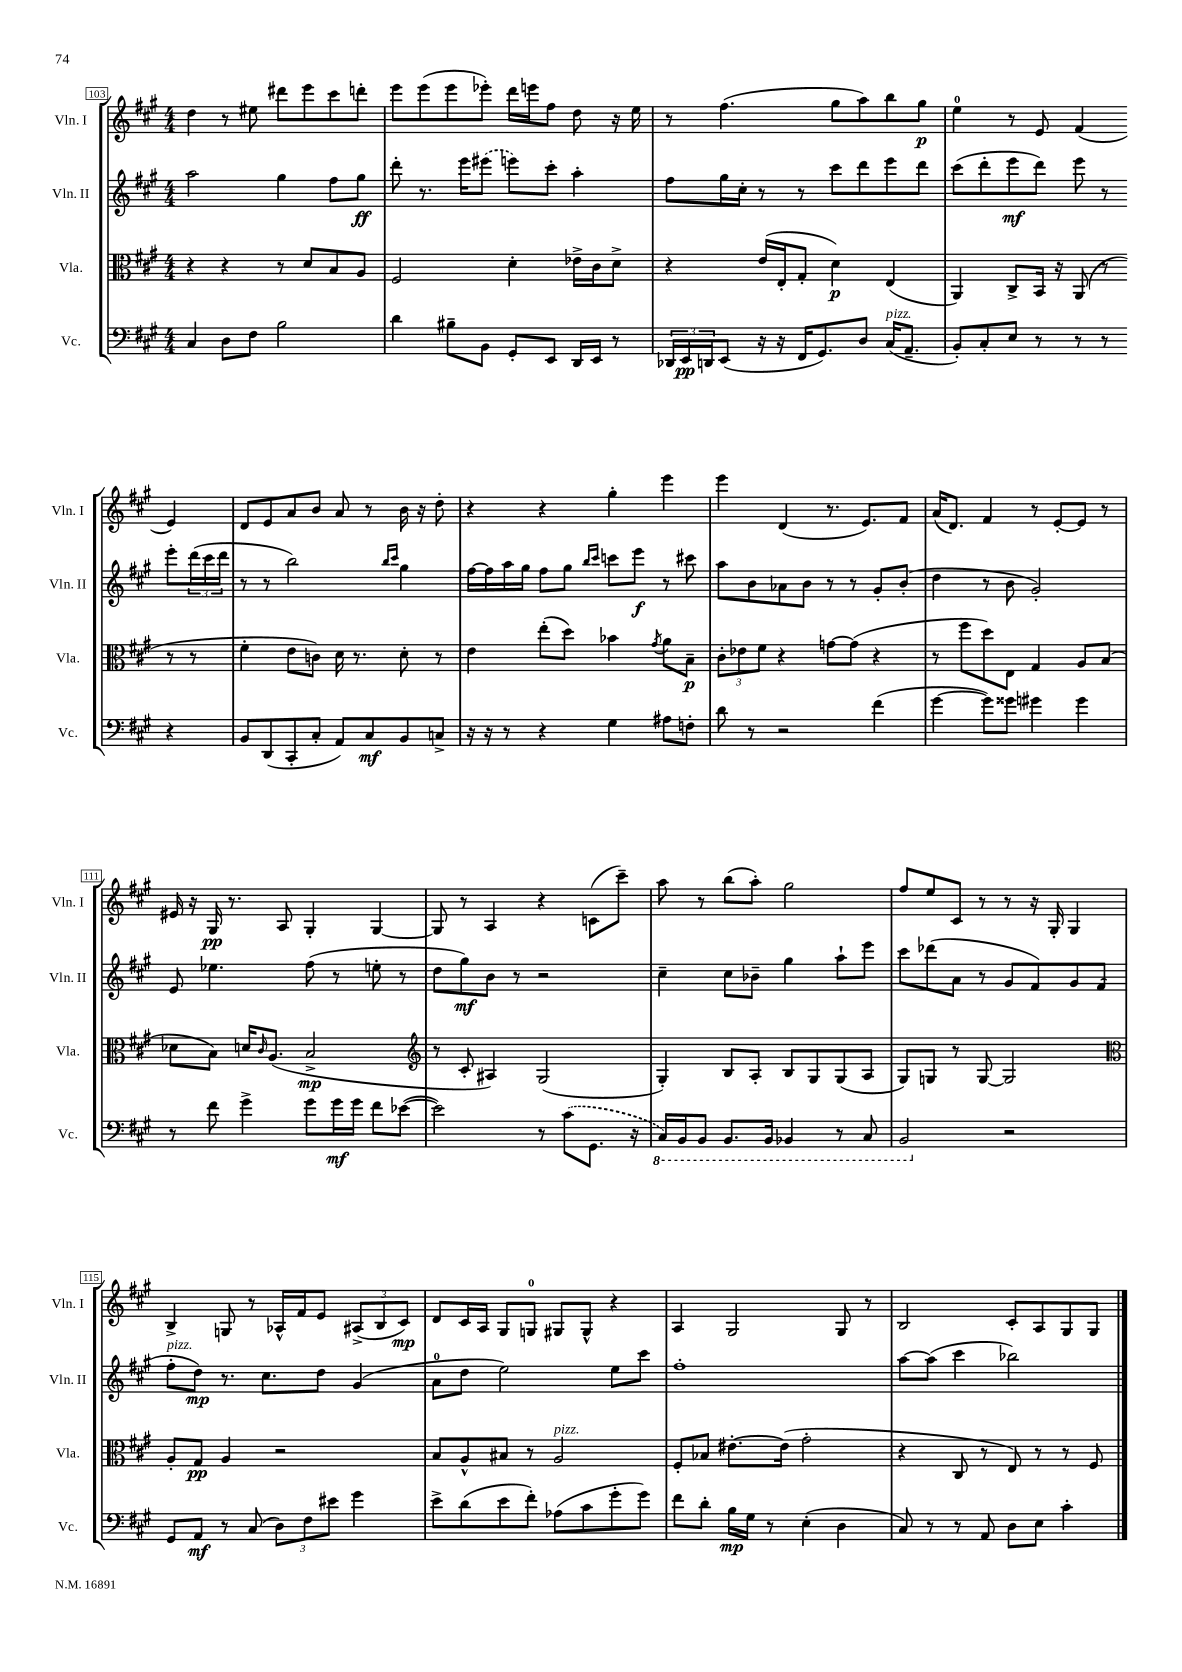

**kern	**dynam	**kern	**dynam	**kern	**dynam	**kern	**dynam
*part4	*part4	*part3	*part3	*part2	*part2	*part1	*part1
*staff4	*staff4	*staff3	*staff3	*staff2	*staff2	*staff1	*staff1
*I"Vc.	*	*I"Vla.	*	*I"Vln. II	*	*I"Vln. I	*
*I'Vc.	*	*I'Vla.	*	*I'Vln. II	*	*I'Vln. I	*
*clefF4	*	*clefC3	*	*clefG2	*	*clefG2	*
*k[f#c#g#]	*	*k[f#c#g#]	*	*k[f#c#g#]	*	*k[f#c#g#]	*
*M4/4	*	*M4/4	*	*M4/4	*	*M4/4	*
=103	=103	=103	=103	=103	=103	=103	=103
4C#/	.	4r	.	2aa\	.	4dd\	.
8D\L	.	4r	.	.	.	8r	.
8F#\J	.	.	.	.	.	8ee#X\	.
2B\	.	8r	.	4gg#\	.	8ddd#X\L	.
.	.	8d/L	.	.	.	8eee\	.
.	.	8B/	.	8ff#\L	.	8ccc#\	.
.	.	8A/J	.	8gg#\J	ff	8dddn'\J	.
=104	=104	=104	=104	=104	=104	=104	=104
4d\	.	2F#/	.	8ddd'\	.	8eee\L	.
.	.	.	.	8.r	.	(8eee\	.
8B#X~\L	.	.	.	.	.	8eee\	.
.	.	.	.	16eee\KL	.	.	.
8BB\J	.	.	.	(8eee#X\J	.	8eee-X'\J)	.
8GG#'/L	.	4d'\	.	8eeen\L)	.	16ddd\LL	.
.	.	.	.	.	.	16eeen\J	.
8EE/J	.	.	.	8ccc#'\J	.	8ff#\J	.
16DD/LL	.	16e-X^\LL	.	4aa'\	.	8dd\	.
16EE/JJ	.	16c#\J	.	.	.	.	.
8r	.	8d^\J	.	.	.	16r	.
.	.	.	.	.	.	16ee\	.
=105	=105	=105	=105	=105	=105	=105	=105
24DD-X/LL	.	4r	.	8ff#\L	.	8r	.
24EE/	pp	.	.	.	.	.	.
24DDn/J	.	.	.	.	.	.	.
(8EE/J	.	.	.	16gg#\L	.	(4.ff#\	.
.	.	.	.	16cc#'\JJ	.	.	.
16r	.	(16e/LL	.	8r	.	.	.
16r	.	16E'/J	.	.	.	.	.
16FF#/KL	.	8G#'/J	.	8r	.	.	.
8.GG#/)	.	.	.	.	.	.	.
.	.	4d\)	p	8ccc#\L	.	8gg#\L	.
8D/J	.	.	.	8ddd\	.	8aa\)	.
!LO:TX:a:i:t=pizz.	!	!	!	!	!	!	!
(16C#/KL	.	(4E/	.	8eee\	.	8bb\	.
8.AA~/J	.	.	.	.	.	.	.
.	.	.	.	8ddd\J	.	8gg#\J	p
=106	=106	=106	=106	=106	=106	=106	=106
8BB'/L)	.	4AA/)	.	(8ccc#\L	.	4ee\	.
8C#'/	.	.	.	8ddd'\	.	.	.
8E/J	.	8C#^/L	.	8eee\	mf	8r	.
8r	.	16BB/Jk	.	8ddd\J)	.	8e/	.
.	.	16r	.	.	.	.	.
8r	.	(8AA/	.	8eee\	.	(4f#/	.
8r	.	8r	.	8r	.	.	.
4r	.	8r	.	8eee'\L	.	4e/)	.
.	.	8r	.	(24ddd\L	.	.	.
.	.	.	.	24ccc#\	.	.	.
.	.	.	.	24ddd\JJ	.	.	.
!!LO:LB:g=z
=107	=107	=107	=107	=107	=107	=107	=107
8BB/L	.	4f#'\	.	8r	.	8d/L	.
(8DD/	.	.	.	8r	.	8e/	.
8CC#'/	.	8e\L	.	2bb\)	.	8a/	.
8C#'/J	.	8cn\J)	.	.	.	8b/J	.
8AA/L)	.	16d\	.	.	.	8a/	.
.	.	8.r	.	.	.	.	.
8C#/	mf	.	.	.	.	8r	.
.	.	.	.	16qqbb/LL	.	.	.
.	.	.	.	16qqccc#/JJ	.	.	.
8BB/	.	8d'\	.	4gg#\	.	16b\	.
.	.	.	.	.	.	16r	.
8Cn^/J	.	8r	.	.	.	8dd'\	.
=108	=108	=108	=108	=108	=108	=108	=108
16r	.	4e\	.	[16ff#\LL	.	4r	.
16r	.	.	.	16ff#\]	.	.	.
8r	.	.	.	16aa\	.	.	.
.	.	.	.	16gg#\JJ	.	.	.
4r	.	(8ee'\L	.	8ff#\L	.	4r	.
.	.	8dd\J)	.	8gg#\J	.	.	.
.	.	.	.	16qqbb/LL	.	.	.
.	.	.	.	16qqccc#/JJ	.	.	.
4G#\	.	4b-X\	.	8cccn\L	.	4gg#'\	.
.	.	.	.	8eee\J	f	.	.
.	.	8qg#/	.	.	.	.	.
8A#X\L	.	8a\L	.	8r	.	4eee\	.
8Fn'\J	.	8B~\J	p	8ccc#X\	.	.	.
=109	=109	=109	=109	=109	=109	=109	=109
8d\	.	12c#'\L	.	8aa\L	.	4eee\	.
.	.	12e-X\	.	.	.	.	.
8r	.	.	.	8b\	.	.	.
.	.	12f#\J	.	.	.	.	.
2r	.	4r	.	8a-X\	.	(4d/	.
.	.	.	.	8b\J	.	.	.
.	.	[8gn\L	.	8r	.	8.r	.
.	.	(8g\J]	.	8r	.	.	.
.	.	.	.	.	.	8.e/L)	.
(4f#\	.	4r	.	8g#'/L	.	.	.
.	.	.	.	(8b'/J	.	8f#/J	.
=110	=110	=110	=110	=110	=110	=110	=110
[4g#\	.	8r	.	4dd\	.	(16a/KL	.
.	.	.	.	.	.	8.d/J)	.
.	.	8ff#\L	.	.	.	.	.
8g#\L])	.	8dd\)	.	8r	.	4f#/	.
8g##X\J	.	8E\J	.	8b\	.	.	.
4g#X\	.	4G#/	.	2g#'/)	.	8r	.
.	.	.	.	.	.	[8e'/L	.
4g#\	.	8A/L	.	.	.	8e/J]	.
.	.	(8B/J	.	.	.	8r	.
!!LO:LB:g=z
=111	=111	=111	=111	=111	=111	=111	=111
8r	.	8d-X\L	.	8e/	.	16e#X/	.
.	.	.	.	.	.	16r	.
8f#\	.	8B\J)	.	4.ee-X\	.	16G#/	pp
.	.	.	.	.	.	8.r	.
4g#^\	.	16dn/KL	.	.	.	.	.
.	.	16qqc#/	.	.	.	.	.
.	.	(8.A/J	.	.	.	.	.
.	.	.	.	.	.	8A/	.
8g#\L	.	2B^/	mp	(8ff#\	.	4G#'/	.
16g#\L	mf	.	.	8r	.	.	.
16g#\JJ	.	.	.	.	.	.	.
8f#\L	.	.	.	8een'\	.	[4G#/	.
([8e-X\J	.	.	.	8r	.	.	.
=112	=112	=112	=112	=112	=112	=112	=112
*	*	*clefG2	*	*	*	*	*
2e-\])	.	8r	.	8dd\L	.	8G#/]	.
.	.	8c#'/	.	8gg#\)	mf	8r	.
.	.	4A#X/)	.	8b\J	.	4A/	.
.	.	.	.	8r	.	.	.
8r	.	(2G#/	.	2r	.	4r	.
(8c#\L	.	.	.	.	.	.	.
8.GG#\J	.	.	.	.	.	(8cn\L	.
.	.	.	.	.	.	8ccc#~\J)	.
16r	.	.	.	.	.	.	.
=113	=113	=113	=113	=113	=113	=113	=113
*8ba	*	*	*	*	*	*	*
16CC#/LL)	.	4G#'/)	.	4cc#~\	.	8aa\	.
16BBB/J	.	.	.	.	.	.	.
8BBB/J	.	.	.	.	.	8r	.
8.BBB/L	.	8B/L	.	8cc#\L	.	(8bb\L	.
.	.	8A'/J	.	8b-X~\J	.	8aa'\J)	.
16BBB/Jk	.	.	.	.	.	.	.
4BBB-X/	.	8B/L	.	4gg#\	.	2gg#\	.
.	.	8G#/	.	.	.	.	.
8r	.	(8G#/	.	8aa`\L	.	.	.
8CC#/	.	8A/J	.	8eee\J	.	.	.
=114	=114	=114	=114	=114	=114	=114	=114
2BBB/	.	8G#/L)	.	8ccc#\L	.	8ff#/L	.
.	.	8Gn/J	.	(8ddd-X\	.	8ee/	.
.	.	8r	.	8a\J	.	8c#/J	.
.	.	[8G/	.	8r	.	8r	.
*X8ba	*	*	*	*	*	*	*
2r	.	2G/]	.	8g#/L	.	8r	.
.	.	.	.	8f#/)	.	16r	.
.	.	.	.	.	.	16G#'/	.
.	.	.	.	8g#/	.	4G#/	.
.	.	.	.	(8f#/J	.	.	.
!!LO:LB:g=z
=115	=115	=115	=115	=115	=115	=115	=115
*	*	*clefC3	*	*	*	*	*
!	!	!	!	!LO:TX:a:i:t=pizz.	!	!	!
8GG#/L	.	8A'/L	.	8ff#'\L	.	4B^/	.
8AA/J	mf	8G#/J	pp	8dd\J)	mp	.	.
8r	.	4A/	.	8.r	.	8Gn/	.
(8C#/	.	.	.	.	.	8r	.
.	.	.	.	8.cc#\L	.	.	.
12D\L)	.	2r	.	.	.	16A-X^^/LL	.
.	.	.	.	.	.	16f#/J	.
12F#\	.	.	.	.	.	.	.
.	.	.	.	8dd\J	.	8e/J	.
12e#X\J	.	.	.	.	.	.	.
4g#\	.	.	.	(4g#/	.	(12A#X^/L	.
.	.	.	.	.	.	12B/	.
.	.	.	.	.	.	12c#/J)	mp
=116	=116	=116	=116	=116	=116	=116	=116
8e^\L	.	8B/L	.	8a\L	.	8d/L	.
(8d\	.	8A^^/	.	8dd\J	.	16c#/L	.
.	.	.	.	.	.	16A/JJ	.
8e\	.	8B#X/J	.	2ee\)	.	8G#/L	.
8f#'\J)	.	8r	.	.	.	8Gn/J	.
!	!	!LO:TX:a:i:t=pizz.	!	!	!	!	!
(8A-X\L	.	2A/	.	.	.	8G#X/L	.
8c#\	.	.	.	.	.	8G#^^/J	.
8g#'\	.	.	.	8ee\L	.	4r	.
8g#\J)	.	.	.	8ccc#\J	.	.	.
=117	=117	=117	=117	=117	=117	=117	=117
8f#\L	.	8F#'/L	.	1ff#'	.	4A/	.
8d'\J	.	8B-X/J	.	.	.	.	.
16B\LL	mp	[8.e#X'\L	.	.	.	2G#/	.
16G#\JJ	.	.	.	.	.	.	.
8r	.	.	.	.	.	.	.
.	.	(16e#\Jk]	.	.	.	.	.
(4E'\	.	2g#'\	.	.	.	.	.
4D\	.	.	.	.	.	8G#/	.
.	.	.	.	.	.	8r	.
=118	=118	=118	=118	=118	=118	=118	=118
8C#/)	.	4r	.	[8aa\L	.	2B/	.
8r	.	.	.	(8aa\J]	.	.	.
8r	.	8C#/	.	4ccc#\	.	.	.
8AA/	.	8r	.	.	.	.	.
8D\L	.	8E/)	.	2bb-X\)	.	8c#'/L	.
8E\J	.	8r	.	.	.	8A/	.
4c#'\	.	8r	.	.	.	8G#/	.
.	.	8F#/	.	.	.	8G#/J	.
==	==	==	==	==	==	==	==
*-	*-	*-	*-	*-	*-	*-	*-
